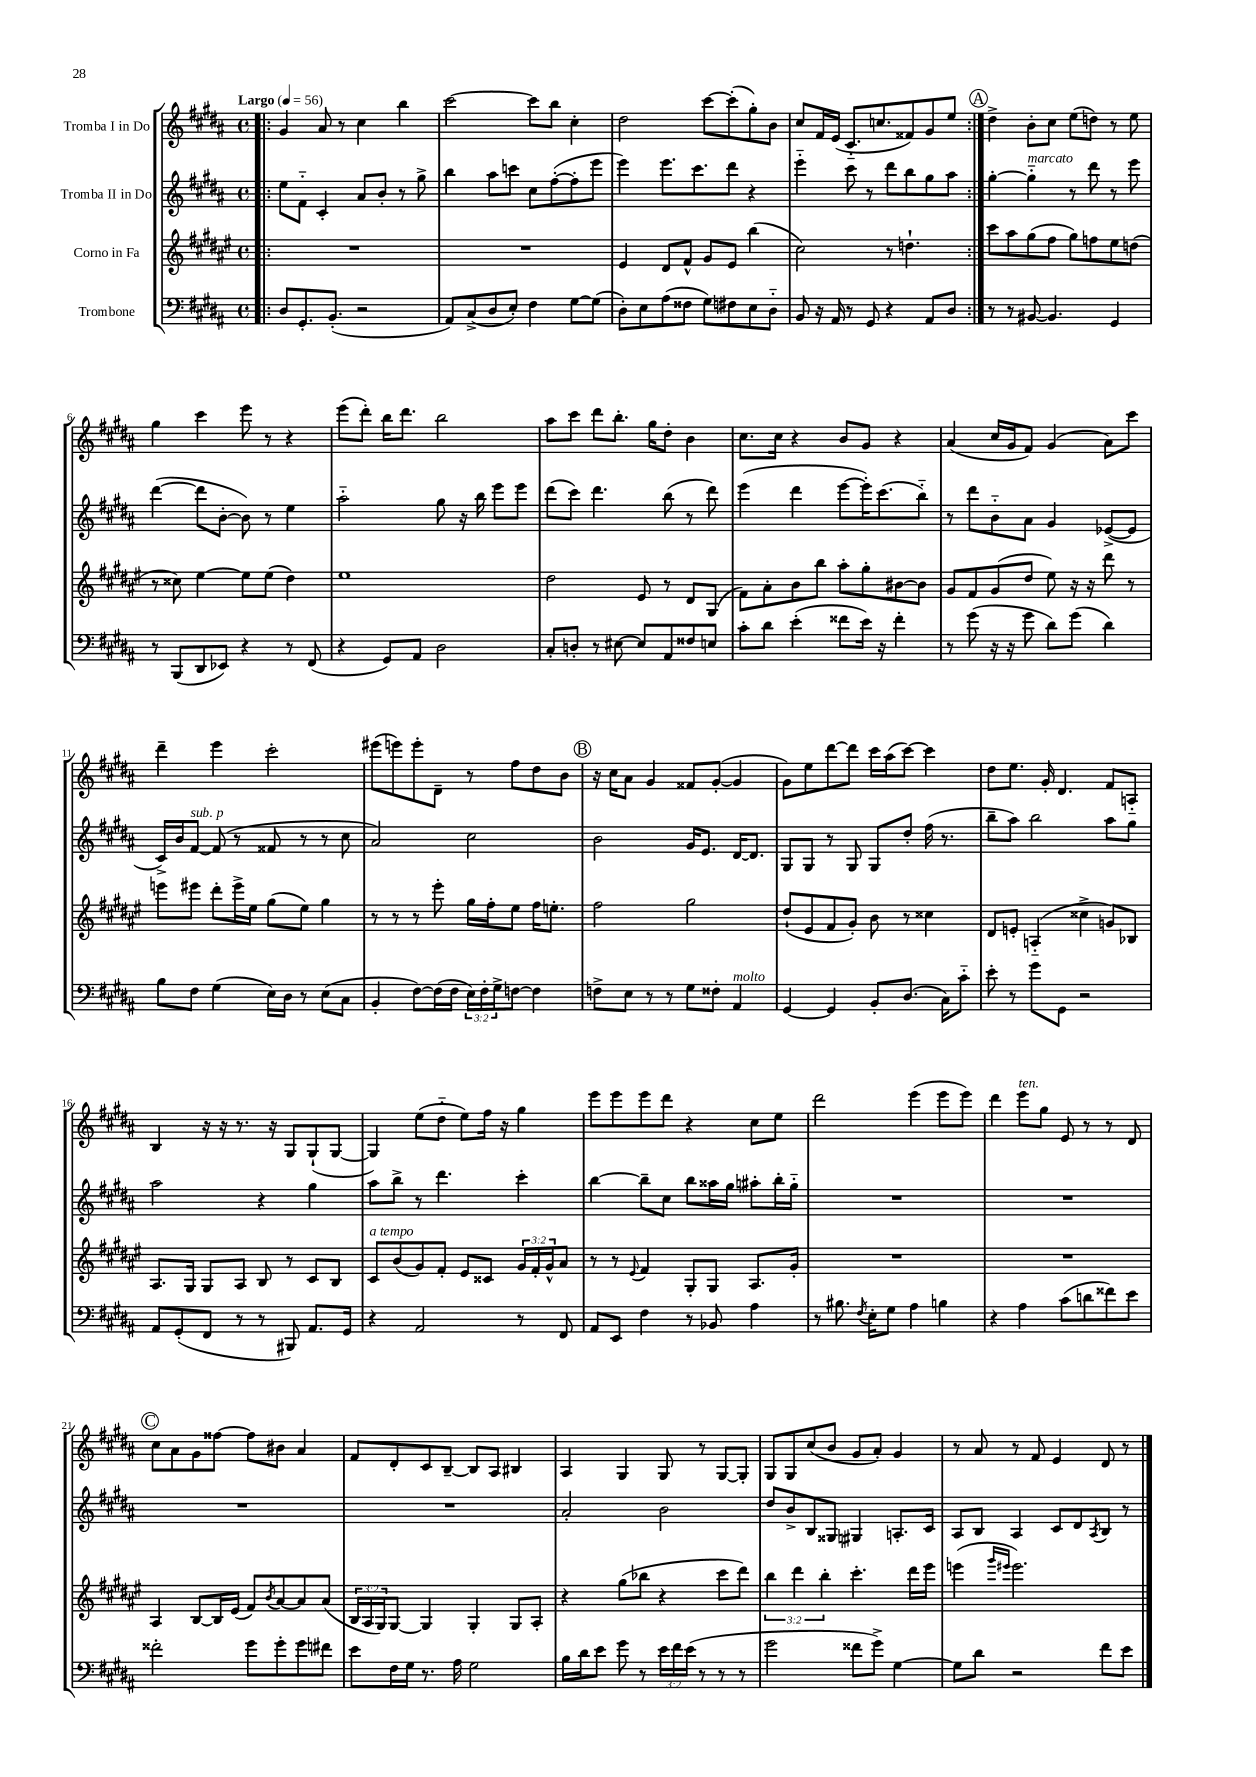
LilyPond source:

<<
\new StaffGroup <<
\new Staff = "s0" \with { instrumentName = "Tromba I in Do" } {
    \clef treble \key b \major \defaultTimeSignature \time 4/4 \tempo "Largo" 4 = 56
    \repeat volta 2 { \bar ".|:" gis'4 ais'8 r8 cis''4 b''4 |
    cis'''2~ cis'''8 b''8 cis''4-. |
    dis''2 cis'''8~ cis'''8-.( gis''8-.) b'8 |
    cis''8 fis'16 e'16( cis'8.-_ c''8. fisis'8) gis'8 e''8 | }
    \mark \markup { \circle "A" } dis''4-> b'8-. cis''8 e''8( d''8) r8 e''8 |
    gis''4 cis'''4 e'''8 r8 r4 |
    e'''8( dis'''8-.) b''16 dis'''8. b''2 |
    ais''8 cis'''8 dis'''8 b''8.-. gis''16 dis''8-. b'4 |
    cis''8. cis''16 r4 b'8 gis'8 r4 |
    ais'4( cis''16 gis'16 fis'8) gis'4( ais'8) cis'''8 |
    dis'''4-- e'''4 cis'''2-. |
    eis'''8( e'''8) e'''8-. dis'8-- r8 fis''8 dis''8 b'8 |
    \mark \markup { \circle "B" } r16 cis''16 ais'8 gis'4 fisis'8 gis'8~-.( gis'4 |
    gis'8) e''8 dis'''8~ dis'''8 cis'''16 ais''16( cis'''8~) cis'''4 |
    dis''8 e''8. gis'16-. dis'4. fis'8 a8-_ |
    b4 r16 r16 r8. r16 gis8 gis8-!( gis8~ |
    gis4) e''8( dis''8-_ e''8) fis''16 r16 gis''4 |
    e'''8 e'''8 e'''8 dis'''8 r4 cis''8 e''8 |
    dis'''2 e'''4( e'''8 e'''8) |
    dis'''4 e'''8^\markup { \italic "ten." } gis''8 e'8 r8 r8 dis'8 |
    \mark \markup { \circle "C" } cis''8 ais'8 gis'8 fisis''8~ fisis''8 bis'8 ais'4 |
    fis'8 dis'8-. cis'8 b8~-- b8 ais8 bis4 |
    ais4 gis4 gis8 r8 gis8~ gis8-. |
    gis8 gis8 cis''8( b'8 gis'8 ais'8-.) gis'4 |
    r8 ais'8 r8 fis'8 e'4 dis'8 r8 \bar "|." |
}
\new Staff = "s1" \with { instrumentName = "Tromba II in Do" } {
    \clef treble \key b \major \defaultTimeSignature \time 4/4
    \repeat volta 2 { \bar ".|:" e''8 fis'8-_ cis'4-. ais'8 b'8-. r8 gis''8-> |
    b''4 ais''8 c'''8 cis''8 fis''8~-.( fis''8-. e'''8 |
    e'''4) e'''8. cis'''8. dis'''8 r4 |
    e'''4-_ cis'''8 r8 dis'''8 b''8 gis''8 ais''8 | }
    \mark \markup { \circle "A" } gis''4~-. gis''4-_^\markup { \italic "marcato" } r8 dis'''8 r8 e'''8 |
    dis'''4~( dis'''8 b'8~-. b'8) r8 e''4 |
    ais''2-_ gis''8 r16 b''16 e'''8 e'''8 |
    dis'''8( cis'''8) dis'''4. b''8( r8 dis'''8) |
    e'''4( dis'''4 e'''8~ e'''16-.) cis'''8.( b''8-_) |
    r8 dis'''8 b'8-_ ais'8 gis'4 ees'8~->( ees'8 |
    cis'16->) b'16 fis'8~^\markup { \italic "sub. p" } fis'8( r8 fisis'8 r8 r8 cis''8 |
    ais'2) cis''2 |
    \mark \markup { \circle "B" } b'2 gis'16 e'8. dis'16~ dis'8. |
    gis8 gis8 r8 gis8 gis8 dis''8-. fis''16( r8. |
    b''8-- ais''8) b''2 ais''8 gis''8 |
    ais''2 r4 gis''4 |
    ais''8 b''8-> r8 dis'''4. cis'''4-. |
    b''4~ b''8-- cis''8 b''8 aisis''16 gis''16 ais''8-. b''16-. gis''16-_ |
    R1 |
    R1 |
    \mark \markup { \circle "C" } R1 |
    R1 |
    ais'2-. b'2 |
    dis''8 b'8-> b8 gisis8 gis4 a8.-. cis'16 |
    ais8 b8 ais4 cis'8 dis'8 \acciaccatura { ais8 } b8 r8 \bar "|." |
}
\new Staff = "s2" \with { instrumentName = "Corno in Fa" } {
    \clef treble \key fis \major \defaultTimeSignature \time 4/4 \override Staff.TupletNumber.text = #tuplet-number::calc-fraction-text
    \repeat volta 2 { \bar ".|:" R1 |
    R1 |
    eis'4 dis'8 fis'8-^ gis'8 eis'8 b''4( |
    cis''2) r8 d''4.-! | }
    \mark \markup { \circle "A" } cis'''8 ais''8 gis''8( fis''8 gis''8) f''8 eis''8 d''8( |
    r8 cisis''8) eis''4~ eis''8 eis''8( dis''4) |
    eis''1 |
    dis''2 eis'8 r8 dis'8 gis8( |
    fis'8) ais'8-. b'8 b''8 ais''8-. gis''8-. bis'8~ bis'8 |
    gis'8 fis'8 gis'8( dis''8 eis''8) r16 r16 dis'''8 r8 |
    e'''8 eis'''8 dis'''8-. eis'''16-> eis''16 gis''8( eis''8) gis''4 |
    r8 r8 r8 eis'''8-. gis''16 fis''16-. eis''8 fis''16 e''8.-. |
    \mark \markup { \circle "B" } fis''2 gis''2 |
    dis''8-!( eis'8 fis'8 gis'8-.) b'8 r8 cisis''4 |
    dis'8 e'8-. a4-_( cisis''4-> g'8) bes8 |
    ais8. gis16 gis8 ais8 b8 r8 cis'8 b8 |
    cis'8^\markup { \italic "a tempo" } b'8( gis'8) fis'8-. eis'8 cisis'8 \tuplet 3/2 { gis'16 fis'16-. gis'16-^ } ais'8 |
    r8 r8 \appoggiatura { eis'8 } fis'4 gis8-. gis8 ais8. gis'16-. |
    R1 |
    R1 |
    \mark \markup { \circle "C" } ais4 b8~ b16 eis'16( fis'8) \acciaccatura { b'8 } ais'8~ ais'8 ais'8( |
    \tuplet 3/2 { b16 ais16 gis16) } gis8~ gis4 gis4-. gis8 ais8-. |
    r4 gis''8( bes''8 r4 cis'''8 dis'''8) |
    \tuplet 3/2 { b''4 dis'''4 b''4-. } cis'''4.-. dis'''16 eis'''16 |
    e'''4( \grace { gis'''16 eis'''16 } eis'''2.) \bar "|." |
}
\new Staff = "s3" \with { instrumentName = "Trombone" } {
    \clef bass \key b \major \defaultTimeSignature \time 4/4 \override Staff.TupletNumber.text = #tuplet-number::calc-fraction-text
    \repeat volta 2 { \bar ".|:" dis8 gis,8.-. b,8.-.( r2 |
    ais,8) cis8->( dis8 e8-.) fis4 gis8~ gis8( |
    dis8-.) e8 ais8( fisis8 gis8) fis8 e8 dis8-_ |
    b,8 r16 ais,16 r8 gis,8 r4 ais,8 dis8 | }
    \mark \markup { \circle "A" } r8 r8 bis,8~ bis,4. gis,4 |
    r8 b,,8( dis,8 ees,8) r4 r8 fis,8( |
    r4 gis,8) ais,8 dis2 |
    cis8-. d8-. r8 eis8~ eis8 ais,8 fisis8 e8 |
    cis'8-. dis'8 e'4-.( fisis'8 e'16) r16 fisis'4-. |
    r8 gis'8( r16 r16 gis'8 dis'8) gis'8( dis'4) |
    b8 fis8 gis4( e16) dis16 r8 e8( cis8 |
    b,4-. fis8~) fis16( fis16 \tuplet 3/2 { e16) fis16-. gis16-> } f8~ f4 |
    \mark \markup { \circle "B" } f8-> e8 r8 r8 gis8 fisis8-. ais,4^\markup { \italic "molto" } |
    gis,4~ gis,4 b,8-. dis8.( cis16) cis'8-_ |
    e'8-. r8 gis'8 gis,8 r2 |
    ais,8 gis,8-.( fis,8 r8 r8 bis,,8) ais,8. gis,16 |
    r4 ais,2 r8 fis,8 |
    ais,8 e,8 fis4 r8 bes,8 ais4 |
    r8 bis8. \acciaccatura { fis8 } e16-. gis8 ais4 b4 |
    r4 ais4 cis'8( d'8 fisis'8) e'8 |
    \mark \markup { \circle "C" } fisis'2-. gis'8 gis'8-. gis'8 fis'8 |
    e'8 fis16 gis16 r8. ais16 gis2 |
    b16 dis'16 e'8 gis'8 r8 \tuplet 3/2 { e'16 fis'16 e'16( } r8 r8 r8 |
    gis'2 fisis'8 gis'8->) gis4~ |
    gis8 dis'8 r2 fis'8 e'8 \bar "|." |
}
>>
>>
